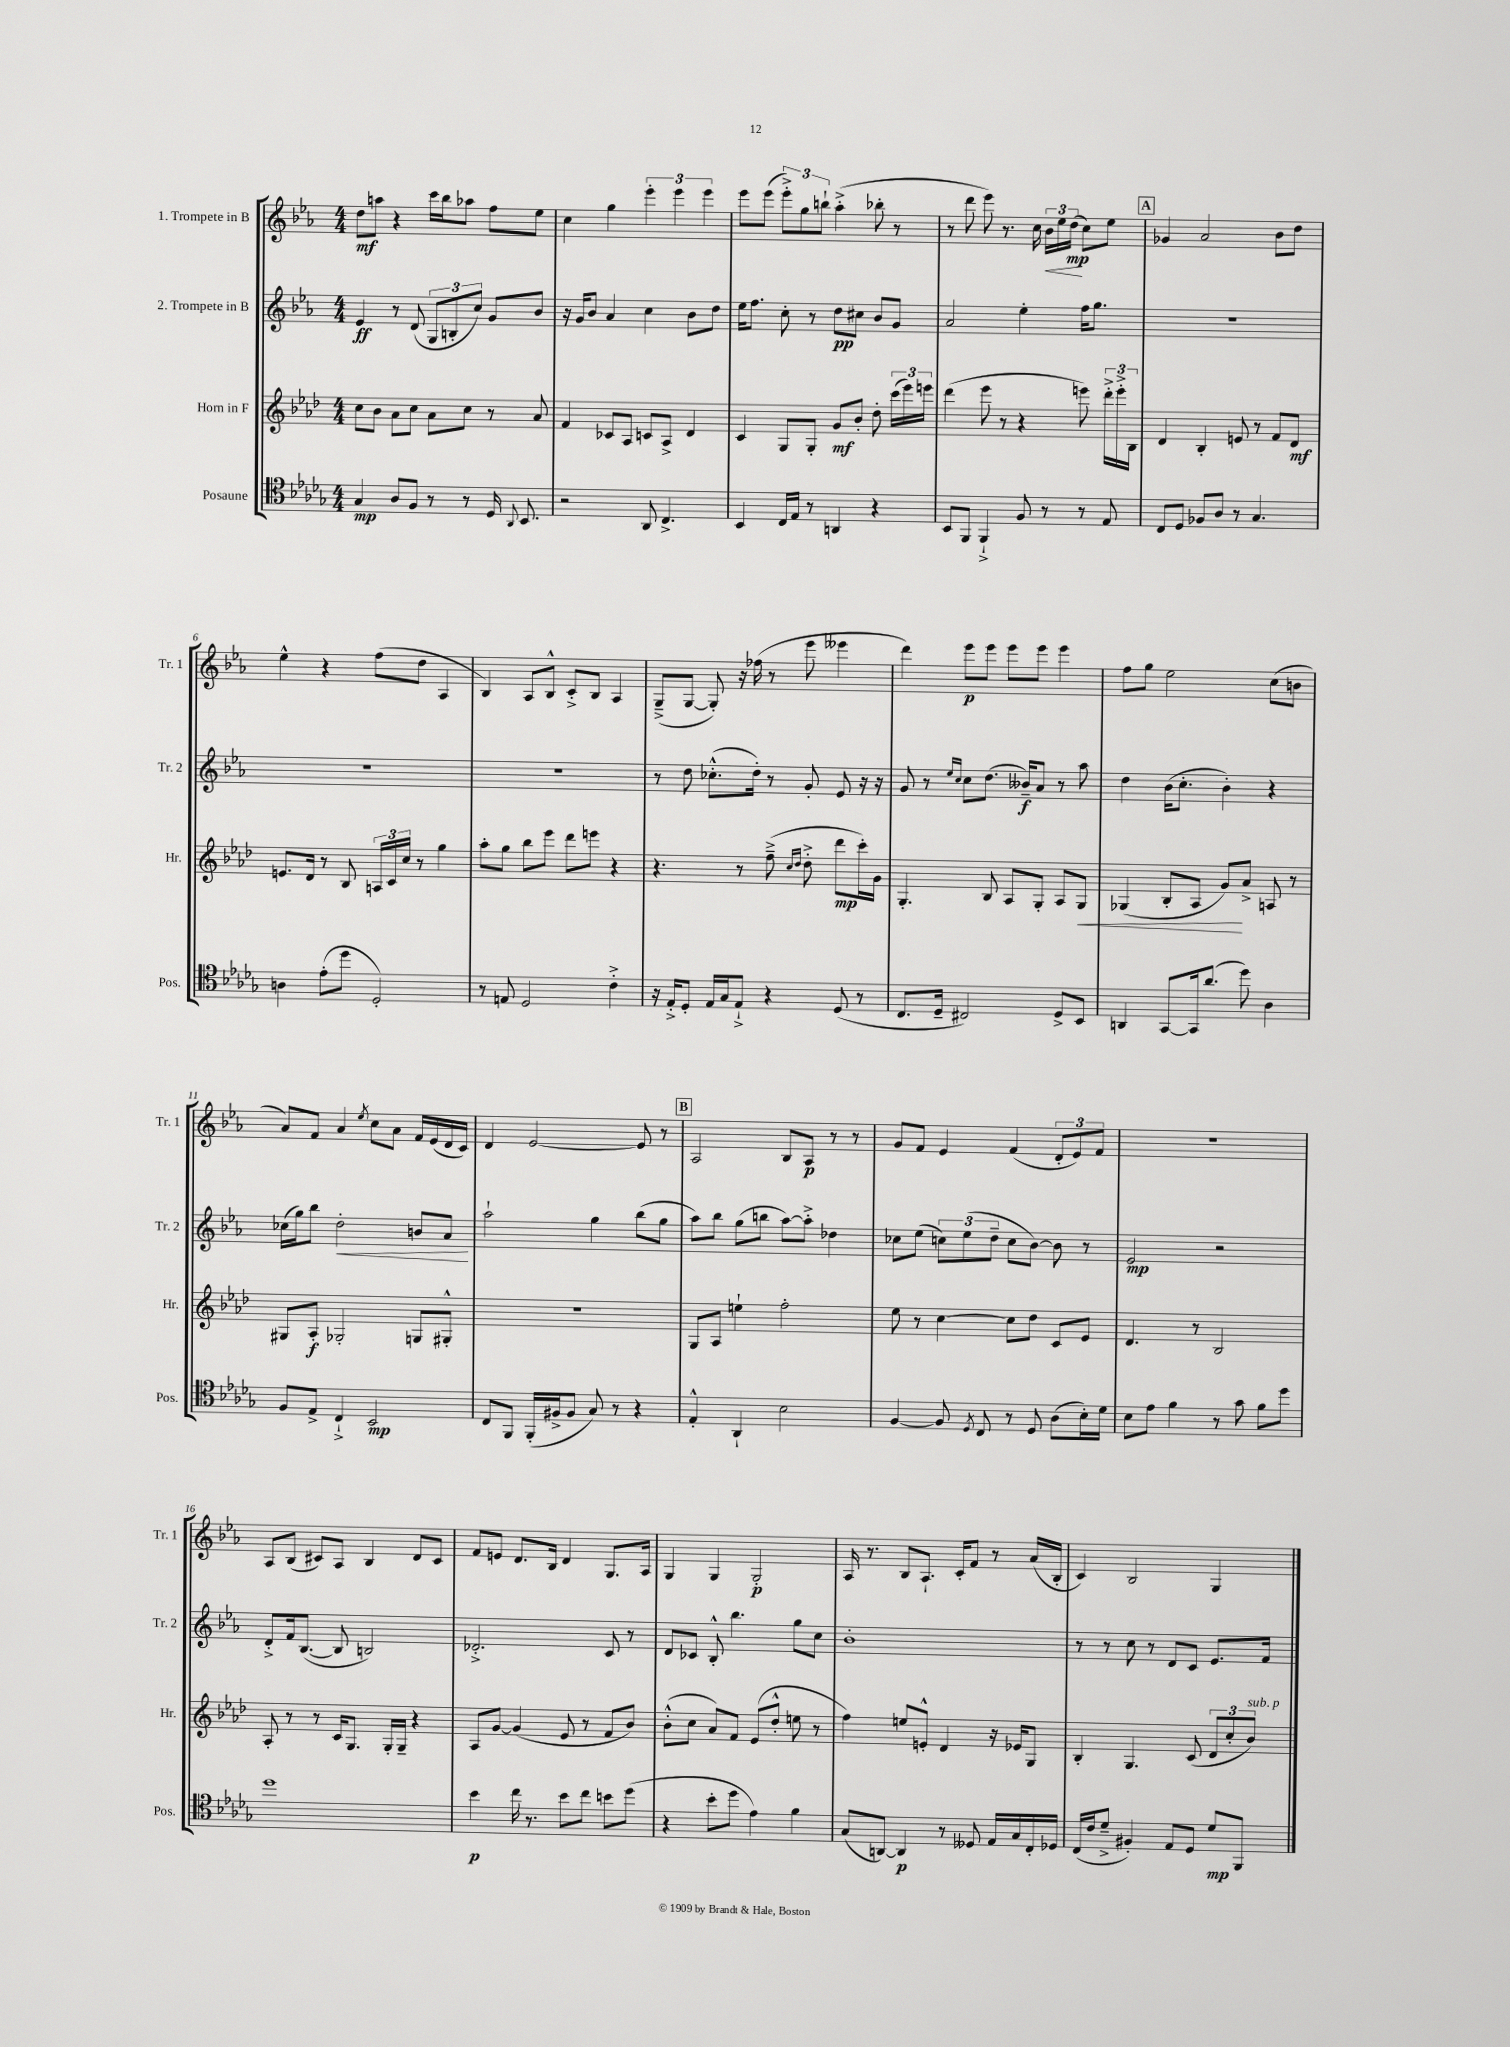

**kern	**dynam	**kern	**dynam	**kern	**dynam	**kern	**dynam
*part4	*part4	*part3	*part3	*part2	*part2	*part1	*part1
*staff4	*staff4	*staff3	*staff3	*staff2	*staff2	*staff1	*staff1
*I"Posaune	*	*I"Horn in F	*	*I"2. Trompete in B	*	*I"1. Trompete in B	*
*I'Pos.	*	*I'Hr.	*	*I'Tr. 2	*	*I'Tr. 1	*
*clefC4	*	*clefG2	*	*clefG2	*	*clefG2	*
*k[b-e-a-d-g-]	*	*k[b-e-a-d-]	*	*k[b-e-a-]	*	*k[b-e-a-]	*
*M4/4	*	*M4/4	*	*M4/4	*	*M4/4	*
=1	=1	=1	=1	=1	=1	=1	=1
4G-/	mp	8cc\L	.	4e-/	ff	8dd\L	mf
.	.	8b-\J	.	.	.	8aan\J	.
8A-/L	.	8a-\L	.	8r	.	4r	.
8F/J	.	8cc\J	.	(8d/	.	.	.
8r	.	8a-\L	.	12G/L	.	16ccc\LL	.
.	.	.	.	.	.	16bb-\J	.
.	.	.	.	12Bn'/	.	.	.
8r	.	8cc\J	.	.	.	8aa-X\J	.
.	.	.	.	12cc/J)	.	.	.
16D-/	.	8r	.	8g/L	.	8ff\L	.
8qqAA-/	.	.	.	.	.	.	.
8.BB-/	.	.	.	.	.	.	.
.	.	8a-/	.	8b-/J	.	8ee-\J	.
=2	=2	=2	=2	=2	=2	=2	=2
2r	.	4f/	.	16r	.	4cc\	.
.	.	.	.	16g/KL	.	.	.
.	.	.	.	8b-/J	.	.	.
.	.	8c-X/L	.	4a-/	.	4gg\	.
.	.	8A-/J	.	.	.	.	.
8AA-/	.	8cn/L	.	4cc\	.	6eee-'\	.
4.C^/	.	8A-^/J	.	.	.	.	.
.	.	.	.	.	.	6eee-\	.
.	.	4d-/	.	8b-\L	.	.	.
.	.	.	.	.	.	6eee-\	.
.	.	.	.	8dd\J	.	.	.
=3	=3	=3	=3	=3	=3	=3	=3
4BB-/	.	4c/	.	16ee-\KL	.	8eee-\L	.
.	.	.	.	8.ff\J	.	.	.
.	.	.	.	.	.	(8eee-\J	.
16C/LL	.	8G/L	.	8cc'\	.	12eee-'^\L)	.
16E-/JJ	.	.	.	.	.	.	.
.	.	.	.	.	.	12gg\	.
8r	.	8G'/J	.	8r	.	.	.
.	.	.	.	.	.	12bbn`\J	.
4AAn/	.	8g/L	mf	8dd\L	pp	(4aa-'^\	.
.	.	8b-'/J	.	8cc#X\J	.	.	.
4r	.	8dd-'\	.	8b-/L	.	8bb-X'\	.
.	.	(24ccc\LL	.	8g/J	.	8r	.
.	.	24eee-\)	.	.	.	.	.
.	.	24eeen\JJ	.	.	.	.	.
=4	=4	=4	=4	=4	=4	=4	=4
8BB-/L	.	(4ddd-\	.	2a-/	.	8r	.
8FF/J	.	.	.	.	.	8ddd\	.
4FF`^/	.	8eee-\	.	.	.	8eee-\)	.
.	.	8r	.	.	.	8.r	.
8F/	.	4r	.	4ee-'\	.	.	.
.	.	.	.	.	.	16cc\	.
!	!	!	!	!	!	!	!LO:HP:b
8r	.	.	.	.	.	24b-\LL	<
.	.	.	.	.	.	24ee-\	.
.	.	.	.	.	.	(24dd\JJ	mp
8r	.	8eeen\)	.	16ff\KL	.	8cc\L)	[
.	.	.	.	8.gg\J	.	.	.
8E-/	.	24ddd-'^\LL	.	.	.	8ee-\J	.
.	.	24eee'^\	.	.	.	.	.
.	.	24B-\JJ	.	.	.	.	.
!!LO:REH:place=s1:t=A
=5	=5	=5	=5	=5	=5	=5	=5
8C/L	.	4d-/	.	1r	.	4g-X/	.
8D-/J	.	.	.	.	.	.	.
8F-X/L	.	4B-'/	.	.	.	2a-/	.
8A-/J	.	.	.	.	.	.	.
8r	.	8en/	.	.	.	.	.
4.G-/	.	8r	.	.	.	.	.
.	.	8f/L	.	.	.	8b-\L	.
.	.	8d-/J	mf	.	.	8dd\J	.
!!LO:LB:g=z
=6	=6	=6	=6	=6	=6	=6	=6
4An\	.	8.en/L	.	1r	.	4ee-^^\	.
.	.	16d-/Jk	.	.	.	.	.
(8e-'\L	.	8r	.	.	.	4r	.
8dd-\J	.	8B-/	.	.	.	.	.
2D-'/)	.	24An/LL	.	.	.	(8ff\L	.
.	.	24c/	.	.	.	.	.
.	.	24cc/JJ	.	.	.	.	.
.	.	8r	.	.	.	8dd\J	.
.	.	4gg\	.	.	.	4A-/	.
=7	=7	=7	=7	=7	=7	=7	=7
8r	.	8aa-'\L	.	1r	.	4B-/)	.
8En/	.	8gg\J	.	.	.	.	.
2D-/	.	8bb-\L	.	.	.	8A-/L	.
.	.	8eee-\J	.	.	.	8B-^^/J	.
.	.	8ddd-\L	.	.	.	8c'^/L	.
.	.	8eeen\J	.	.	.	8B-/J	.
4c'^\	.	4r	.	.	.	4A-/	.
=8	=8	=8	=8	=8	=8	=8	=8
16r	.	4.r	.	8r	.	(8G~^/L	.
16E-'^/KL	.	.	.	.	.	.	.
8D-'/J	.	.	.	8dd\	.	[8G/J	.
16E-/LL	.	.	.	(8.cc-X'^^\L	.	8G'/])	.
16G-/J	.	.	.	.	.	.	.
8E-`^/J	.	8r	.	.	.	16r	.
.	.	.	.	16dd'\Jk)	.	(16ff-X\	.
4r	.	(8ff~^\	.	8r	.	8r	.
.	.	16qqcc/LL	.	.	.	.	.
.	.	16qqdd-/JJ	.	.	.	.	.
.	.	8dd-'^\	.	8g'/	.	8eee-\	.
(8D-/	.	8ddd-\L	mp	8e-/	.	4eee--X\	.
8r	.	16ccc'\L)	.	16r	.	.	.
.	.	16g\JJ	.	16r	.	.	.
=9	=9	=9	=9	=9	=9	=9	=9
8.C/L	.	4.G'/	.	8g/	.	4ddd\)	.
.	.	.	.	8r	.	.	.
16D-~/Jk	.	.	.	.	.	.	.
.	.	.	.	16qqee-/LL	.	.	.
.	.	.	.	16qqcc/JJ	.	.	.
2C#X/)	.	.	.	8cc\L	.	8eee-\L	p
.	.	8B-/	.	(8.dd\J	.	8eee-\J	.
.	.	8A-/L	.	.	.	8eee-\L	.
.	.	.	.	16b--X~/KL)	f	.	.
.	.	8G'/J	.	8a-/J	.	8eee-\J	.
8D-^/L	.	8A-/L	.	8r	.	4eee-\	.
!	!	!	!LO:HP:b	!	!	!	!
8BB-/J	.	8G/J	<	8aa-\	.	.	.
=10	=10	=10	=10	=10	=10	=10	=10
4AAn/	.	(4G-X/	.	4dd\	.	8ff\L	.
.	.	.	.	.	.	8gg\J	.
[8GG-/L	.	8B-'/L	.	(16b-\KL	.	2ee-\	.
.	.	.	.	8.cc'\J	.	.	.
16GG-/k]	.	8A-/J	.	.	.	.	.
(8.a-/J	.	.	.	.	.	.	.
.	.	8g/L)	.	4b-'\)	.	.	.
8dd-\)	.	8a-^/J	[	.	.	.	.
4A-\	.	8An/	.	4r	.	(8cc\L	.
.	.	8r	.	.	.	8bn\J	.
!!LO:LB:g=z
=11	=11	=11	=11	=11	=11	=11	=11
8F/L	.	8G#X/L	.	(16cc-X\LL	.	8a-/L)	.
.	.	.	.	16gg\J)	.	.	.
8E-^/J	.	8A-'/J	f	8bb-\J	.	8f/J	.
!	!	!	!	!	!LO:HP:b	!	!
4C`^/	.	2G-X'/	.	2dd'\	<	4a-/	.
.	.	.	.	.	.	8qee-/	.
2BB-/	mp	.	.	.	.	8cc\L	.
.	.	.	.	.	.	8a-\J	.
.	.	8Gn/L	.	8bn/L	.	16f/LL	.
.	.	.	.	.	.	(16e-/	.
.	.	8G#X'^^/J	.	8a-/J	.	16d/	.
.	.	.	.	.	.	16c/JJ)	.
.	.	.	.	.	[	.	.
=12	=12	=12	=12	=12	=12	=12	=12
8C/L	.	1r	.	2aa-`\	.	4d/	.
8FF/J	.	.	.	.	.	.	.
(16FF'/LL	.	.	.	.	.	[2e-/	.
16F#X^/J	.	.	.	.	.	.	.
8F#/J	.	.	.	.	.	.	.
8G-/)	.	.	.	4gg\	.	.	.
8r	.	.	.	.	.	.	.
4r	.	.	.	(8bb-\L	.	8e-/]	.
.	.	.	.	8gg\J	.	8r	.
!!LO:REH:place=s1:t=B
=13	=13	=13	=13	=13	=13	=13	=13
4E-'^^/	.	8G/L	.	8aa-\L)	.	2A-/	.
.	.	8A-/J	.	8bb-\J	.	.	.
4AA-`/	.	4een`\	.	(8gg\L	.	.	.
.	.	.	.	8bbn\J	.	.	.
2B-\	.	2ff'\	.	[8aa-\L)	.	8B-/L	.
.	.	.	.	8aa-'^\J]	.	8A-/J	p
.	.	.	.	4dd-X\	.	8r	.
.	.	.	.	.	.	8r	.
=14	=14	=14	=14	=14	=14	=14	=14
[4F/	.	8ee-\	.	8cc-X\L	.	8g/L	.
.	.	8r	.	(8ee-\J	.	8f/J	.
8F/]	.	[4cc\	.	12ccn\L)	.	4e-/	.
.	.	.	.	(12ee-\	.	.	.
8qD-/	.	.	.	.	.	.	.
8C/	.	.	.	.	.	.	.
.	.	.	.	12dd~\J	.	.	.
8r	.	8cc\L]	.	8cc\L	.	(4f/	.
8D-/	.	8dd-\J	.	[8b-\J)	.	.	.
(8A-\L	.	8c/L	.	8b-\]	.	12d'/L	.
.	.	.	.	.	.	12e-/)	.
16B-'\L)	.	8e-/J	.	8r	.	.	.
.	.	.	.	.	.	12f/J	.
16d-\JJ	.	.	.	.	.	.	.
=15	=15	=15	=15	=15	=15	=15	=15
8B-\L	.	4.d-/	.	2e-/	mp	1r	.
8e-\J	.	.	.	.	.	.	.
4f\	.	.	.	.	.	.	.
.	.	8r	.	.	.	.	.
8r	.	2B-/	.	2r	.	.	.
8g-\	.	.	.	.	.	.	.
8f\L	.	.	.	.	.	.	.
8dd-\J	.	.	.	.	.	.	.
!!LO:LB:g=z
=16	=16	=16	=16	=16	=16	=16	=16
1dd-	.	8A-'/	.	8d'^/L	.	8A-/L	.
.	.	8r	.	16f/k	.	(8B-/J	.
.	.	.	.	([8.B-/J	.	.	.
.	.	8r	.	.	.	8c#X/L)	.
.	.	16c/KL	.	8B-/]	.	8A-/J	.
.	.	8.G/J	.	.	.	.	.
.	.	.	.	2Bn/)	.	4B-/	.
.	.	16G'/LL	.	.	.	.	.
.	.	16G~/JJ	.	.	.	.	.
.	.	4r	.	.	.	8d/L	.
.	.	.	.	.	.	8c#/J	.
=17	=17	=17	=17	=17	=17	=17	=17
4b-\	p	8A-/L	.	2.d-X'^/	.	8f/L	.
.	.	[8g/J	.	.	.	8en/J	.
16cc\	.	(4g/]	.	.	.	8.d/L	.
8.r	.	.	.	.	.	.	.
.	.	.	.	.	.	16B-/Jk	.
8b-\L	.	8e-/	.	.	.	4d/	.
8cc\J	.	8r	.	.	.	.	.
8bn\L	.	8f/L	.	8c/	.	8.G/L	.
(8dd-\J	.	8b-/J)	.	8r	.	.	.
.	.	.	.	.	.	16A-/Jk	.
=18	=18	=18	=18	=18	=18	=18	=18
4r	.	(8b-'^^\L	.	8d/L	.	4G/	.
.	.	8cc\J	.	8c-X/J	.	.	.
8b-'\L	.	8a-/L)	.	8B-'^^/	.	4G/	.
8dd-\J	.	8f/J	.	4.bb-\	.	.	.
4e-\)	.	(8e-/L	.	.	.	2G'/	p
.	.	8dd-'^^/J	.	.	.	.	.
4f\	.	8een\	.	8gg\L	.	.	.
.	.	8r	.	8cc\J	.	.	.
=19	=19	=19	=19	=19	=19	=19	=19
(8G-/L	.	4ff\)	.	1b-'	.	16A-/	.
.	.	.	.	.	.	8.r	.
[8AAn/J)	.	.	.	.	.	.	.
4AA/]	p	8een/L	.	.	.	8B-/L	.
.	.	8en'^^/J	.	.	.	8.A-`/J	.
8r	.	4d-/	.	.	.	.	.
.	.	.	.	.	.	16c'/KL	.
8D--X/	.	.	.	.	.	8f/J	.
16E-/LL	.	16r	.	.	.	8r	.
16G-/	.	16e-X/KL	.	.	.	.	.
16C'/	.	8G/J	.	.	.	(16a-/LL	.
16D-X/JJ	.	.	.	.	.	16B-'/JJ	.
=20	=20	=20	=20	=20	=20	=20	=20
(16C/LL	.	4B-'/	.	8r	.	4c/)	.
16c/J	.	.	.	.	.	.	.
8d-~^/J	.	.	.	8r	.	.	.
4F#X'/)	.	4.G/	.	8cc\	.	2B-/	.
.	.	.	.	8r	.	.	.
8E-/L	.	.	.	8d/L	.	.	.
8D-/J	.	(8c/	.	8c/J	.	.	.
8d-/L	mp	12d-/L	.	8.e-/L	.	4G/	.
.	.	12cc'/	.	.	.	.	.
8FF/J	.	.	.	.	.	.	.
!	!	!LO:TX:a:i:t=sub. p	!	!	!	!	!
.	.	12b-/J)	.	.	.	.	.
.	.	.	.	16f/Jk	.	.	.
==	==	==	==	==	==	==	==
*-	*-	*-	*-	*-	*-	*-	*-
